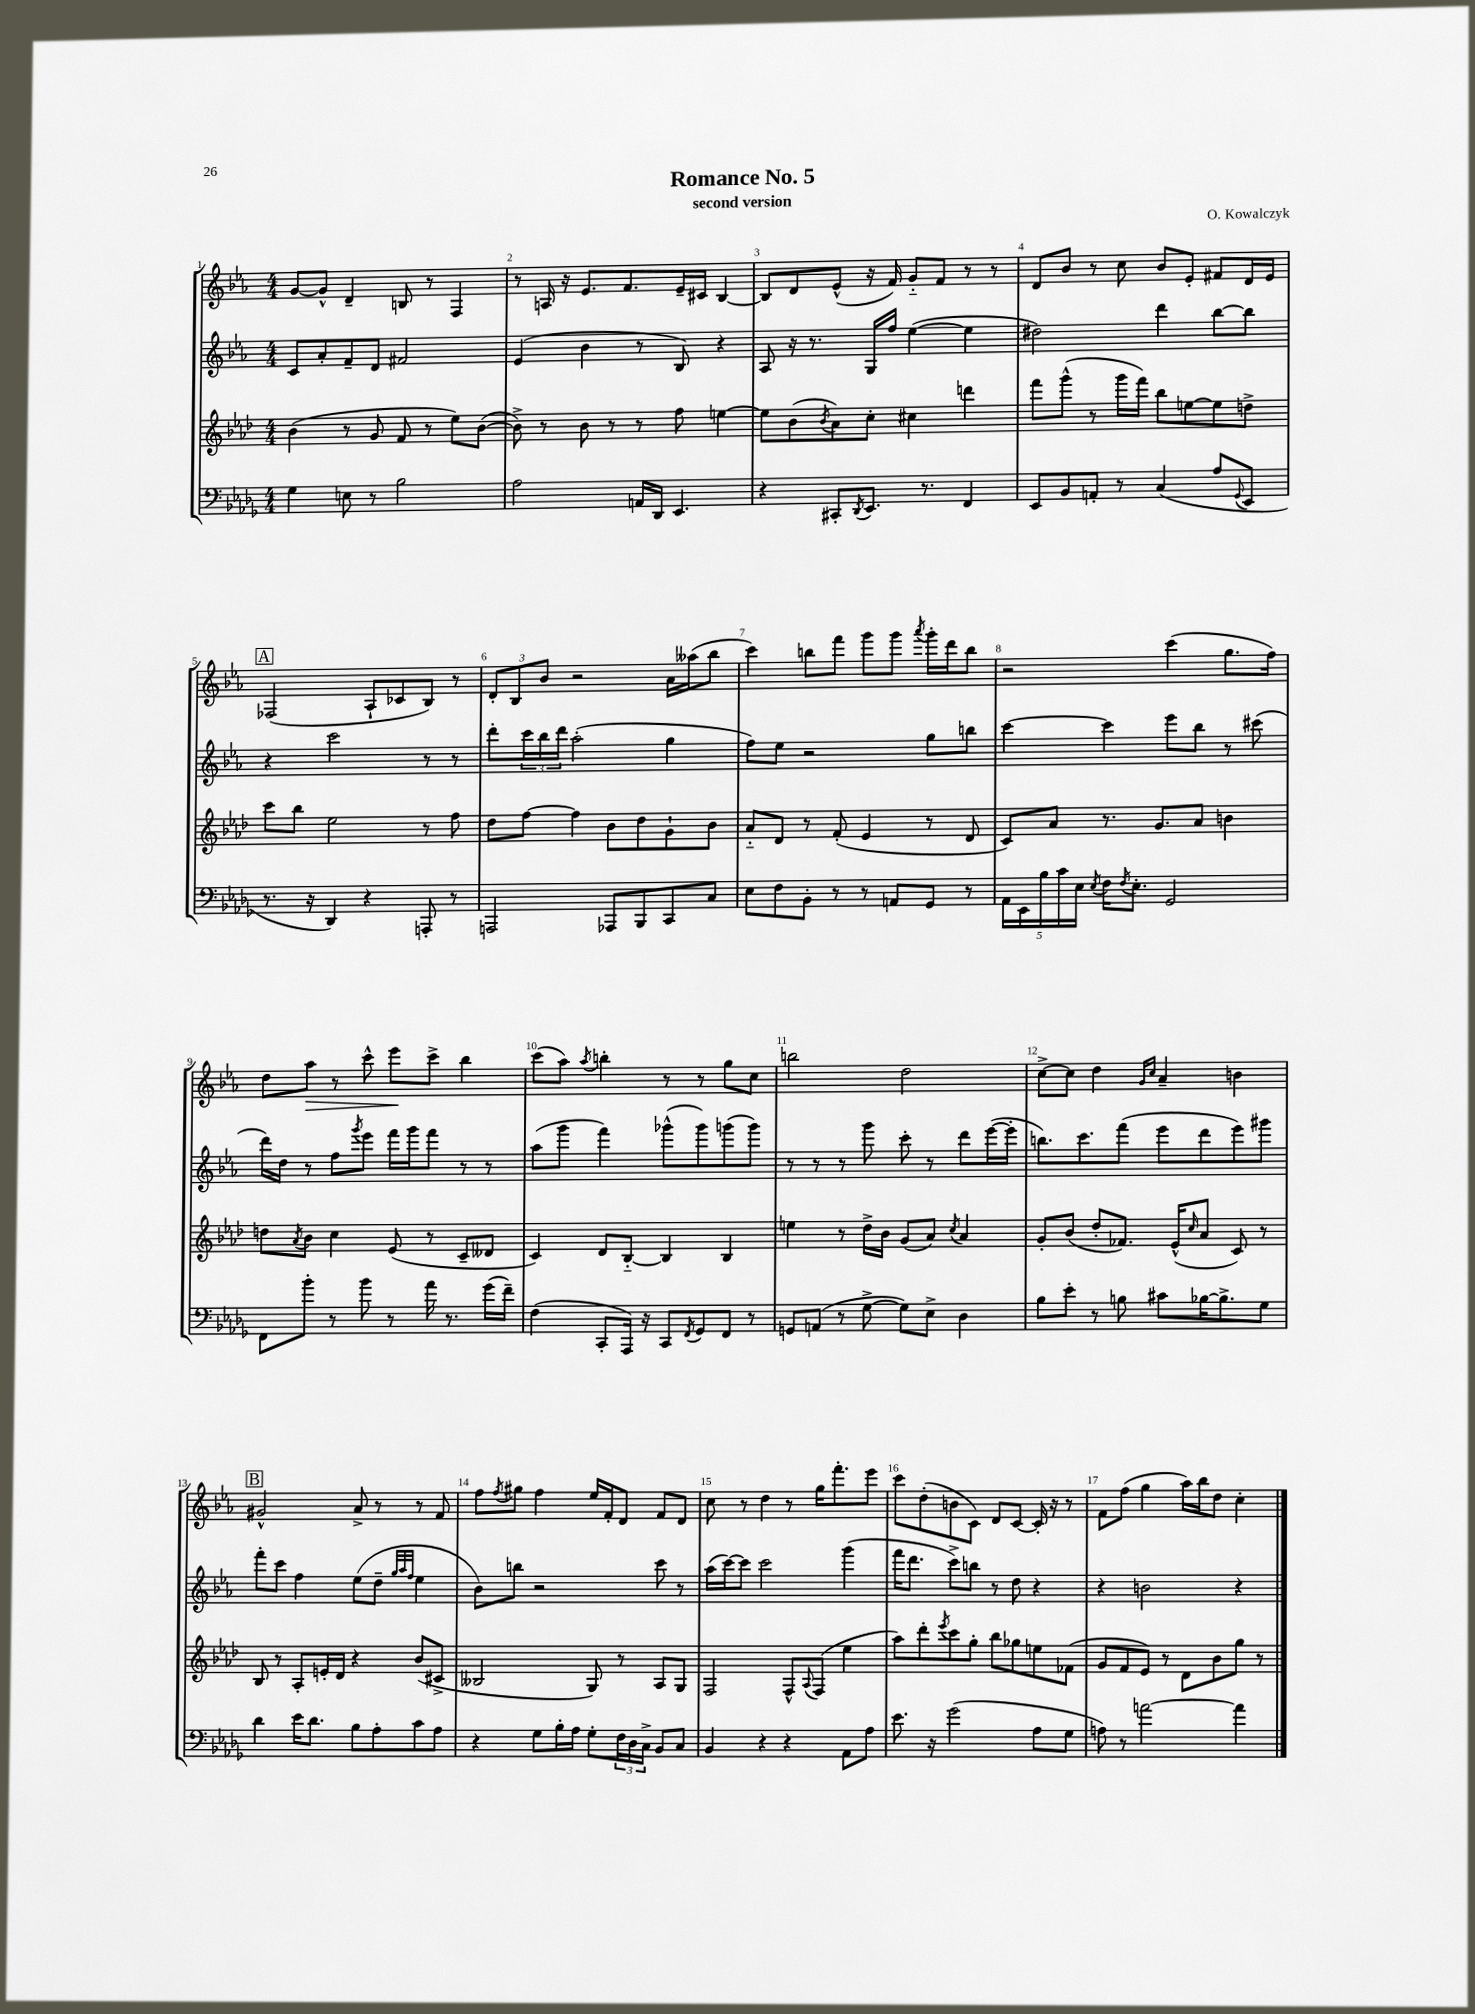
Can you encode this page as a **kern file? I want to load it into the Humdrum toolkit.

**kern	**kern	**kern	**kern
*staff4	*staff3	*staff2	*staff1
*clefF4	*clefG2	*clefG2	*clefG2
*k[b-e-a-d-g-]	*k[b-e-a-d-]	*k[b-e-a-]	*k[b-e-a-]
*M4/4	*M4/4	*M4/4	*M4/4
4G-	(4b-	8c	[8g
.	.	8a-'	8g^^]
8E	8r	8f~	4d~
8r	8g	8d	.
2B-	8f	2f#	8B
.	8r	.	8r
.	8ee-)	.	4F
.	([8b-	.	.
=	=	=	=
2A-	8b-^])	(4e-	8r
.	8r	.	16A
.	.	.	16r
.	8b-	4b-	8.e-
.	8r	.	.
.	.	.	8.f
16AA	8r	8r	.
16DD-	.	.	.
4.EE-	8ff	8B-)	16e-~
.	.	.	16c#
.	[4ee	4r	[4B-
=	=	=	=
4r	8ee]	8A-	8B-]
.	(8b-	16r	8d
.	.	8.r	.
.	8qb-	.	.
8CC#'	8a-)	.	(8e-^^
8qDD-	.	.	.
8.EE-	8cc'	16G	16r
.	.	16ff	16f)
.	4cc#	([4ee-	8g'~
8.r	.	.	.
.	.	.	8f
4FF	4ddd	4ee-]	8r
.	.	.	8r
=	=	=	=
8EE-	8fff	2dd#)	8d
8BB-	(8ggg^^	.	8b-
8AA'	8r	.	8r
8r	16ggg	.	8cc
.	16fff)	.	.
(4C	8bb-	4ddd	8b-
.	[8ee	.	8e-'
8A-	8ee]	[8bb-	8f#
8qqGG-	.	.	.
8EE-	8dd^	8bb-]	16d
.	.	.	16e-
=	=	=	=
8.r	8ccc	4r	(2F-
.	8bb-	.	.
16r	.	.	.
4DD-)	2ee-	2ccc	.
4r	.	.	8A-`
.	.	.	8c-
8AAA'	8r	8r	8B-)
8r	8ff	8r	8r
=	=	=	=
2AAA	8dd-	8ddd'	12d'
.	.	.	12B-
.	[8ff	24ccc	.
.	.	24bb-	12b-
.	.	24ddd	.
.	4ff]	(2aa-'	2r
8AAA-	8b-	.	.
8BBB-	8dd-	.	.
8CC	8g`	4gg	16a-
.	.	.	(16aa--
8C	8b-	.	8bb-
=	=	=	=
8E-	8a-'~	8ff)	4ccc)
8F	8d-	8ee-	.
8BB-'	8r	2r	8bb
8r	(8f'	.	8fff
8r	4e-	.	8ggg
8AA	.	.	8ggg
.	.	.	8qaaa-
8GG-	8r	8gg	16ggg'
.	.	.	16ddd
8r	8d-	8bb	8bb
=	=	=	=
20AA-	8c)	[4ccc	2r
20EE-	.	.	.
20B-	.	.	.
.	8a-	.	.
20c	.	.	.
20E-	.	.	.
8qE-	.	.	.
16F	8.r	4ccc]	.
8qF	.	.	.
8.E-'	.	.	.
.	8.g	.	.
2GG-	.	8eee-	(4ccc
.	8a-	8bb-	.
.	4b	8r	8.gg
.	.	(8ccc#	.
.	.	.	16ff)
=	=	=	=
8FF	8dd	16ddd)	8dd
.	.	16dd	.
.	8qa-	.	.
8b-'	8b-	8r	8aa-
8r	4cc	8ff	8r
.	.	8qggg	.
8b-	.	8eee-	8ccc^^
8r	(8e-	16fff	8eee-
.	.	16ggg	.
16a-	8r	8fff	8ccc^
8.r	.	.	.
.	8c~	8r	4bb-
(16g-	8d--	8r	.
16f~)	.	.	.
=	=	=	=
(4F	4c)	(8aa-	(8ccc
.	.	8ggg	8aa-)
.	.	.	8qaa-
8CC'	8d-	4fff)	4bb'
16AAA-)	[8B-'~	.	.
16r	.	.	.
8CC	4B-]	(8ggg-^^	8r
8qFF	.	.	.
8GG-	.	8ggg-)	8r
8FF	4B-	(8ggg	8gg
8r	.	8ggg)	8cc
=	=	=	=
8GG	4ee	8r	2bb
(8AA	.	8r	.
8r	8r	8r	.
[8G-^	16dd-^	8ggg	.
.	16b-	.	.
8G-])	(8g	8ccc'	2dd
8E-^	8a-)	8r	.
.	8qcc	.	.
4D-	4a-	8ddd	.
.	.	([16eee-	.
.	.	16eee-']	.
=	=	=	=
8B-	8g'	8.bb)	[8cc^
8e-'	(8b-	.	8cc]
.	.	8.ccc	.
8r	8dd-'	.	4dd
8B	8.f-)	(8fff	.
.	.	.	16qqg
.	.	.	16qqcc
8c#	.	8eee-	4a-~
.	(16e-^^	.	.
.	16qqcc	.	.
[16B-	8a-	8ddd	.
8.B-^]	.	.	.
.	8c)	8eee-)	4b
8G-	8r	8ggg#	.
=	=	=	=
4d-	8B-	8fff'	2g#^^
.	8r	8ccc	.
16e-	8A-'	4ff	.
8.d-	.	.	.
.	16e'	.	.
.	16d-	.	.
8B-	4r	(8ee-	8a-^
8A-'	.	8dd~	8r
.	.	32qqgg	.
.	.	32qqaa-	.
.	.	32qqff	.
8c	(8b-	4ee-	8r
8A-	8c#^	.	8f
=	=	=	=
4r	2B--	8b-)	8ff
.	.	.	8qff
.	.	8bb	8gg#
8G-	.	2r	4ff
16B-'	.	.	.
16A-	.	.	.
8G-'	8G)	.	16ee-
.	.	.	16f'
24F	8r	.	8d
24D-	.	.	.
24C^	.	.	.
8BB-	8A-	8ccc	8f
8C	8G	8r	8d
=	=	=	=
4BB-	2F	(16aa-	8cc
.	.	[16ccc)	.
.	.	8ccc]	8r
4r	.	2ccc	4dd
4r	8F^^	.	8r
.	8qqA-	.	.
.	(8F	.	16gg
.	.	.	8.fff'
8AA-	4ee-	(4ggg	.
8A-	.	.	8eee-
=	=	=	=
8.e-	8aa-)	16fff	8ccc
.	.	8.ddd	.
.	8ddd-'	.	(8dd'
16r	.	.	.
.	8qeee-	.	.
(2g-	8ccc	8ccc^)	8b
.	8gg'	8bb	8c)
.	8bb-	8r	8d
.	8gg-	8dd	[8c
8A-	8ee	4r	16c']
.	.	.	16r
8G-	(8f-	.	8r
=	=	=	=
8A)	8g	4r	8f
8r	8f	.	(8ff
[2a	8e-)	2b	4gg
.	8r	.	.
.	8d-	.	16aa-)
.	.	.	16bb-
.	8b-	.	8dd
4a]	8gg	4r	4cc'
.	8r	.	.
==	==	==	==
*-	*-	*-	*-
